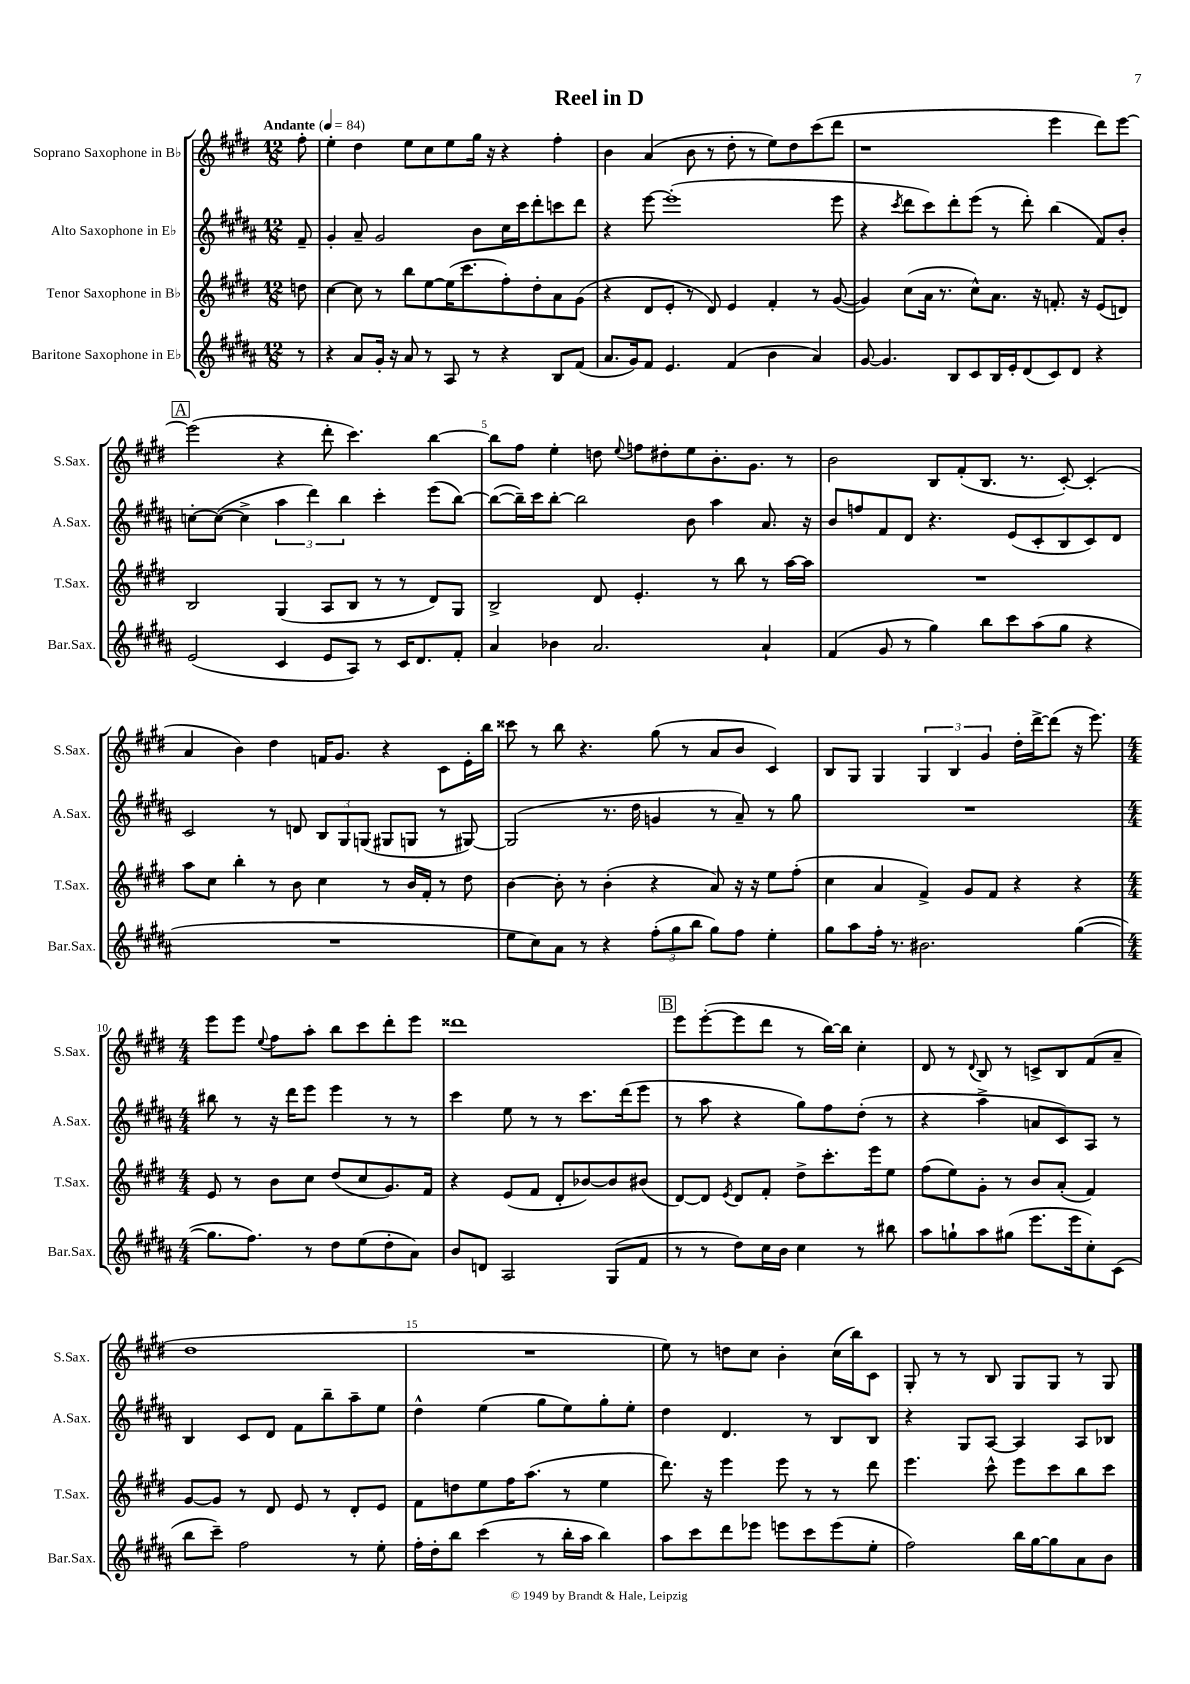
\header { title = "Reel in D" }
<<
\new StaffGroup <<
\new Staff = "s0" \with { instrumentName = "Soprano Saxophone in Bb" shortInstrumentName = "S.Sax." } {
    \clef treble \key e \major \numericTimeSignature \time 12/8 \partial 8 \tempo "Andante" 4 = 84
    \autoBeamOff fis''8-. |
    e''4-. dis''4 e''8[ cis''8 e''8 gis''16] r16 r4 fis''4-. |
    b'4 a'4( b'8 r8 dis''8-. r8 e''8[) dis''8 cis'''8( dis'''8] |
    r1 e'''4 dis'''8[) e'''8]~ |
    \mark \markup { \box "A" } e'''2( r4 dis'''8-. cis'''4.) b''4~ |
    b''8[ fis''8] e''4-. d''8 \appoggiatura { e''8 } f''8[ dis''8-. e''8 b'8.-. gis'8.] r8 |
    b'2 b8[ fis'8-.( b8.] r8. cis'8~-.) cis'4-.( |
    a'4 b'4) dis''4 f'16[ gis'8.] r4 cis'8[ e'16-. b''16] |
    cisis'''8 r8 b''8 r4. gis''8( r8 a'8[ b'8] cis'4) |
    b8[ gis8] gis4 \tuplet 3/2 { gis4 b4 gis'4 } dis''16[-. dis'''16~-> dis'''8]( r16 e'''8.) |
    \numericTimeSignature \time 4/4 e'''8[ e'''8] \appoggiatura { e''8 } fis''8[ a''8]-. b''8[ cis'''8 dis'''8-. e'''8] |
    disis'''1 |
    \mark \markup { \box "B" } e'''8[ e'''8~-.( e'''8 dis'''8] r8 b''16[~) b''16] cis''4-. |
    dis'8 r8 \appoggiatura { dis'8 } b8 r8 c'8[-> b8 fis'8( a'8]-- |
    dis''1 |
    R1 |
    e''8) r8 d''8[ cis''8] b'4-. cis''16[( b''16) cis'8] |
    gis8-. r8 r8 b8 gis8[ gis8] r8 gis8 \bar "|." |
}
\new Staff = "s1" \with { instrumentName = "Alto Saxophone in Eb" shortInstrumentName = "A.Sax." } {
    \clef treble \key b \major \numericTimeSignature \time 12/8 \partial 8
    \autoBeamOff fis'8-- |
    gis'4-. ais'8-- gis'2 b'8[ cis''16 cis'''16 dis'''8-. c'''8 dis'''8] |
    r4 e'''8~ e'''1-.( e'''8 |
    r4 \acciaccatura { cis'''8 } dis'''8[ cis'''8) dis'''8-. e'''8]( r8 dis'''8-.) b''4( fis'8[) b'8]-. |
    \mark \markup { \box "A" } c''8[~-. c''8]~( c''4-> \tuplet 3/2 { ais''4 dis'''4) b''4 } cis'''4-. e'''8[( b''8]~) |
    b''8[~( b''16--) cis'''16 b''8]~-. b''2 b'8 ais''4 ais'8. r16 |
    b'8[ f''8 fis'8 dis'8] r4. e'8[( cis'8-. b8 cis'8) dis'8] |
    cis'2 r8 d'8 \tuplet 3/2 { b8[ gis8 g8]( } gis8[ g8] r8 gis8~) |
    gis2( r8. dis''16 g'4 r8 ais'8--) r8 gis''8 |
    R1. |
    \numericTimeSignature \time 4/4 bis''8 r8 r16 dis'''16[ e'''8] e'''4 r8 r8 |
    cis'''4 e''8 r8 r8 cis'''8.[ dis'''16( e'''8] |
    \mark \markup { \box "B" } r8 ais''8 r4 gis''8[) fis''8 dis''8]-.( r8 |
    r4 ais''4-> a'8[ cis'8) ais8] r8 |
    b4 cis'8[ dis'8] fis'8[ b''8-- ais''8-- e''8] |
    dis''4-^ e''4( gis''8[ e''8) gis''8-. e''8]-. |
    dis''4 dis'4. r8 b8[ b8] |
    r4 gis8[ ais8]~ ais4 ais8[ bes8] \bar "|." |
}
\new Staff = "s2" \with { instrumentName = "Tenor Saxophone in Bb" shortInstrumentName = "T.Sax." } {
    \clef treble \key e \major \numericTimeSignature \time 12/8 \partial 8
    \autoBeamOff d''8 |
    cis''4~ cis''8 r8 b''8[ e''8~ e''16( cis'''8. fis''8-.) dis''8-. a'8 gis'8]( |
    r4 dis'8[ e'8]-. r8 dis'8) e'4 fis'4-. r8 gis'8~( |
    gis'4) cis''8[( a'16] r8. cis''8[-^) a'8.] r16 f'8.-. r16 e'8[( d'8]) |
    \mark \markup { \box "A" } b2 gis4( a8[ b8] r8 r8 dis'8[) gis8] |
    b2-> dis'8 e'4.-. r8 b''8 r8 a''16[~ a''16] |
    R1. |
    a''8[ cis''8] b''4-. r8 b'8 cis''4 r8 b'16[ fis'16]-. r8 dis''8 |
    b'4~ b'8-. r8 b'4-.( r4 a'8) r16 r16 e''8[ fis''8]-.( |
    cis''4 a'4 fis'4->) gis'8[ fis'8] r4 r4 |
    \numericTimeSignature \time 4/4 e'8 r8 b'8[ cis''8] dis''8[( cis''8 gis'8.) fis'16] |
    r4 e'8[( fis'8] dis'8[-. bes'8~) bes'8 bis'8]( |
    \mark \markup { \box "B" } dis'8[~) dis'8] \acciaccatura { e'8 } dis'8[ fis'8]-. dis''8[-> cis'''8.-. e'''16 e''8] |
    fis''8[( e''8) gis'8]-. r8 b'8[ a'8]-.( fis'4) |
    gis'8[~ gis'8] r8 dis'8 e'8 r8 dis'8[-. e'8] |
    fis'8[ d''8 e''8 fis''16 a''8.]( r8 e''4 |
    dis'''8.) r16 e'''4 e'''8 r8 r8 dis'''8 |
    e'''4. cis'''8-^ e'''8[ cis'''8 b''8 cis'''8] \bar "|." |
}
\new Staff = "s3" \with { instrumentName = "Baritone Saxophone in Eb" shortInstrumentName = "Bar.Sax." } {
    \clef treble \key b \major \numericTimeSignature \time 12/8 \partial 8
    \autoBeamOff r8 |
    r4 ais'8[ gis'16]-. r16 ais'8 r8 ais8 r8 r4 b8[ fis'8]( |
    ais'8.[ gis'16) fis'8] e'4. fis'4( b'4 ais'4) |
    gis'8~ gis'4. b8[ cis'8 b16 e'16-. dis'8( cis'8) dis'8] r4 |
    \mark \markup { \box "A" } e'2( cis'4 e'8[ ais8]) r8 cis'16[ dis'8. fis'8]-. |
    ais'4 bes'4 ais'2. ais'4-! |
    fis'4( gis'8 r8 gis''4) b''8[ cis'''8 ais''8( gis''8] r4 |
    R1. |
    e''8[ cis''8) ais'8] r8 r4 \tuplet 3/2 { fis''8[-.( gis''8 b''8] } gis''8[) fis''8] e''4-. |
    gis''8[ ais''8 fis''16]-. r8. bis'2. gis''4~( |
    \numericTimeSignature \time 4/4 gis''8.[ fis''8.]) r8 dis''8[ e''8( dis''8-. ais'8]) |
    b'8[ d'8] ais2 gis8[( fis'8] |
    \mark \markup { \box "B" } r8 r8 dis''8[) cis''16 b'16] cis''4 r8 bis''8 |
    ais''8[ g''8-! ais''8 gis''8]( e'''8.[ e'''16 cis''8-.) cis'8]( |
    b''8[ cis'''8]--) fis''2 r8 e''8-. |
    fis''16[-. dis''16-. b''8] cis'''4( r8 b''16[-. ais''16] b''4) |
    ais''8[ cis'''8 dis'''8 ees'''8] e'''8[ cis'''8 e'''8( e''8]-. |
    fis''2) b''16[ gis''16~ gis''8 ais'8 b'8] \bar "|." |
}
>>
>>
\layout { \context { \Score \override BarNumber.break-visibility = ##(#f #t #t) barNumberVisibility = #(every-nth-bar-number-visible 5) } }
